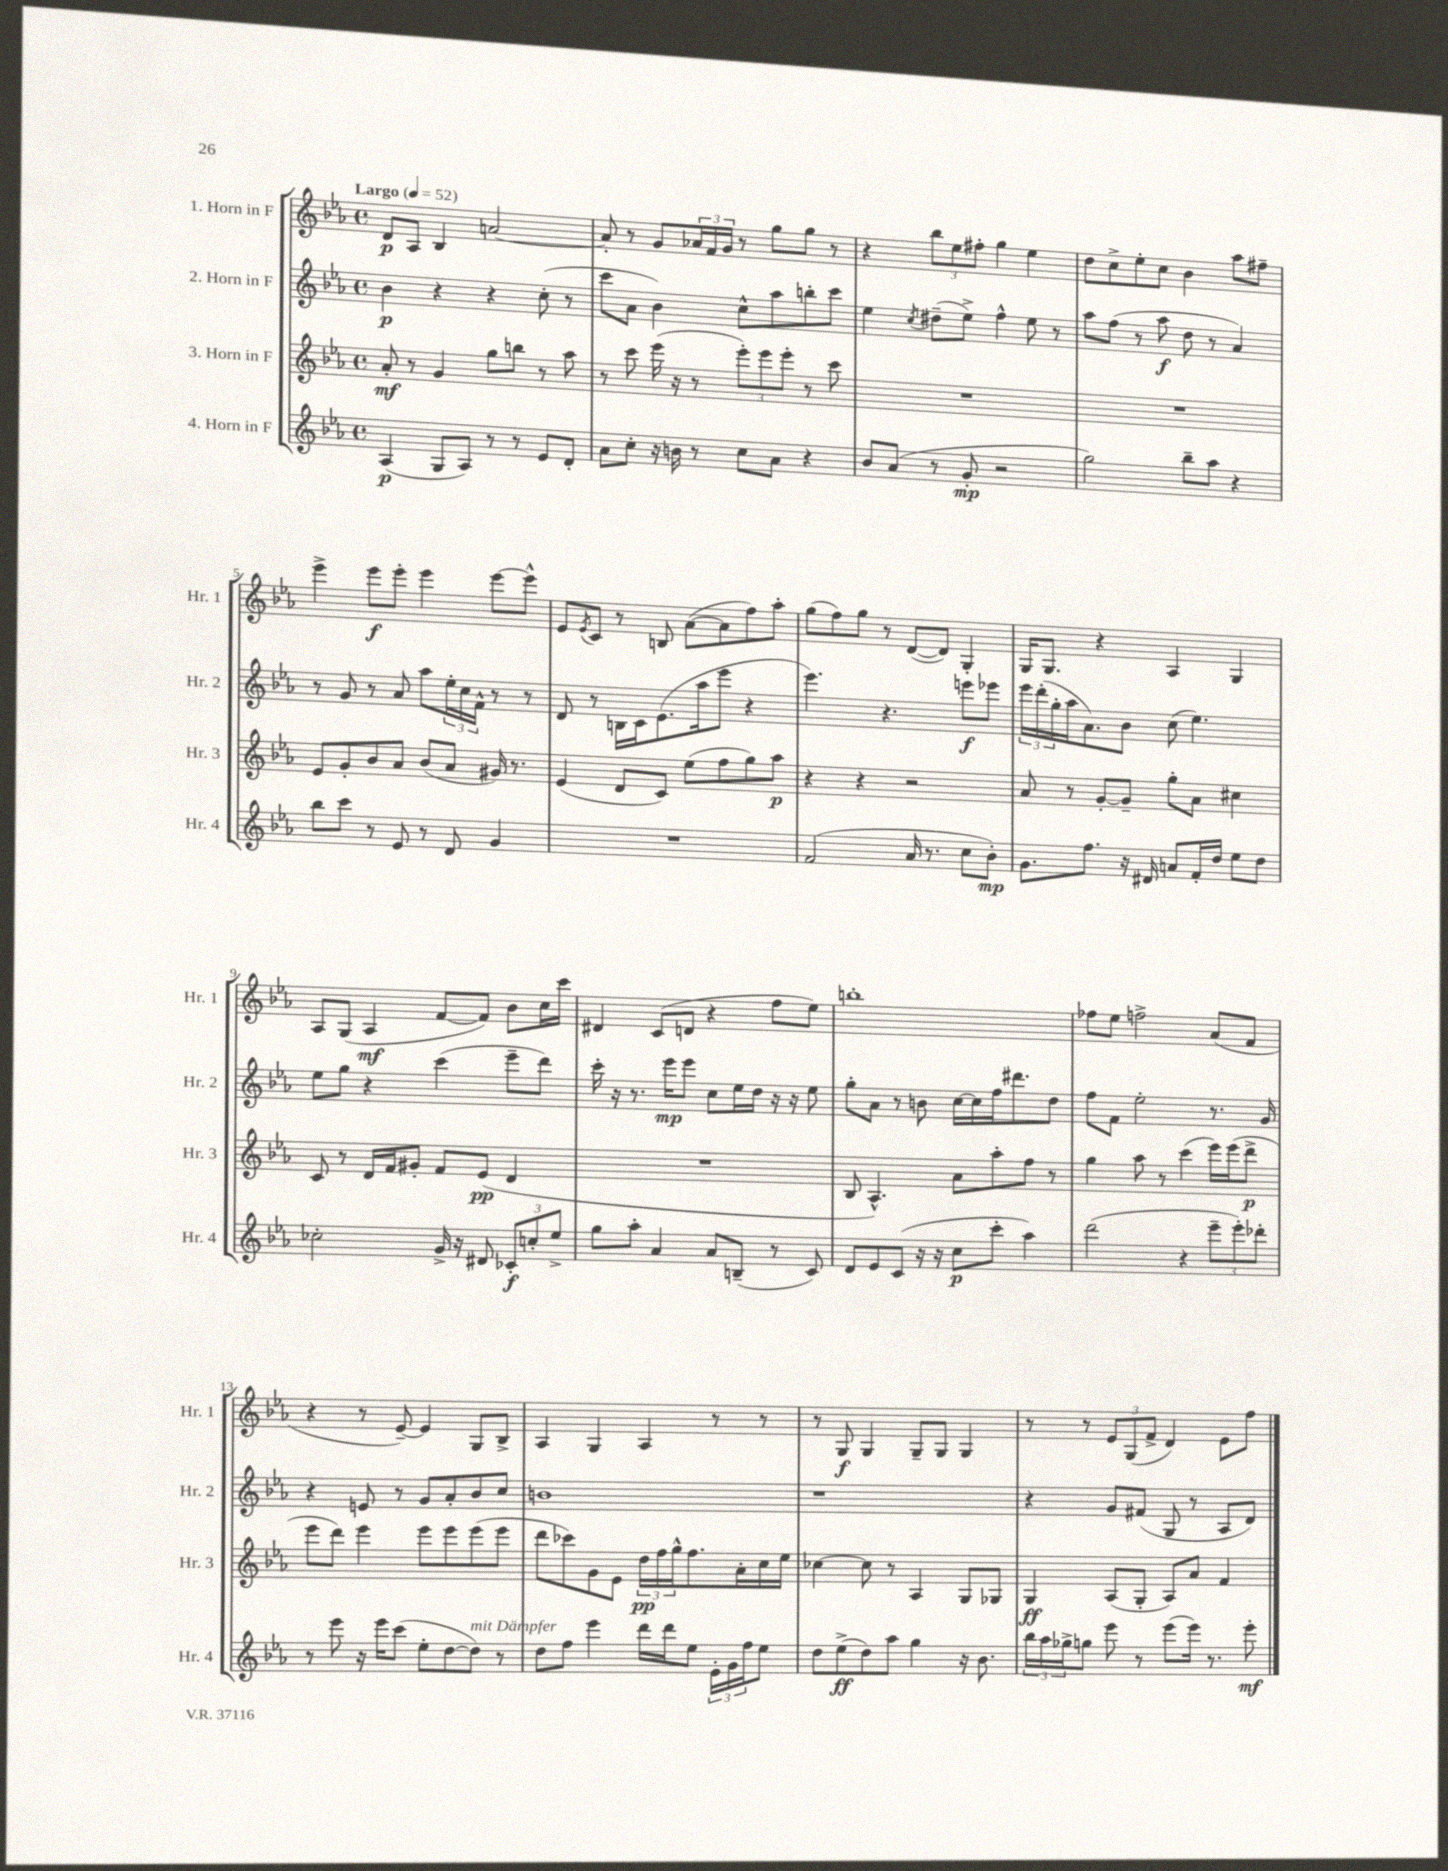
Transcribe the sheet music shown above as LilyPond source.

<<
\new StaffGroup <<
\new Staff = "s0" \with { instrumentName = "1. Horn in F" shortInstrumentName = "Hr. 1" } {
    \clef treble \key ees \major \defaultTimeSignature \time 4/4 \tempo "Largo" 4 = 52
    d'8\p aes8 bes4 a'2~ |
    a'8-. r8 g'8 \tuplet 3/2 { aes'16 f'16 g'16 } r8 g''8 g''8 r8 |
    r4 \tuplet 3/2 { bes''8 ees''8 fis''8-. } g''4 ees''4 |
    d''8 c''8-> ees''8-. c''8 bes'4 aes''8 fis''8-- |
    ees'''4-> ees'''8\f ees'''8-. ees'''4 ees'''8~ ees'''8-^ |
    ees'8 \acciaccatura { ees'8 } c'8 r8 b8 aes'8~( aes'8 f''8) aes''8-. |
    g''8( f''8) g''8 r8 d'8~( d'8) g4-. |
    g16 g8. r4 aes4 g4 |
    aes8 g8( aes4\mf f'8~ f'8) bes'8 c''16 c'''16 |
    dis'4 c'8( d'8 r4 f''8 ees''8) |
    b''1-. |
    fes''8 ees''8 f''2-> aes'8( f'8 |
    r4 r8 ees'8~--) ees'4 g8 bes8-> |
    aes4 g4 aes4 r8 r8 |
    r8 g8\f g4 g8-- g8 g4 |
    r8 r8 \tuplet 3/2 { ees'8 g8( f'8-> } d'4) ees'8 f''8 \bar "|." |
}
\new Staff = "s1" \with { instrumentName = "2. Horn in F" shortInstrumentName = "Hr. 2" } {
    \clef treble \key ees \major \defaultTimeSignature \time 4/4
    bes'4\p r4 r4 c''8-.( r8 |
    c'''8 aes'8 bes'4) c''8-^ aes''8 b''8-. c'''8 |
    ees''4 \acciaccatura { c''8 } dis''8--( ees''8->) f''4-^ ees''8 r8 |
    aes''8 f''8( r8 aes''8\f d''8 r8 aes'4) |
    r8 g'8 r8 aes'8 aes''8 \tuplet 3/2 { ees''16-. c''16 f'16-^ } r8 r8 |
    d'8 r8 b16 c'16 ees'8.( aes''16 ees'''8 r4 |
    ees'''4.) r4. e'''8\f ees'''8 |
    \tuplet 3/2 { ees'''16 d'''16-.( g''16-. } aes''16 aes'8.) bes'8 c''8( ees''4.) |
    ees''8 g''8 r4 c'''4( ees'''8-- d'''8) |
    c'''16-. r16 r8. ees'''16\mp ees'''8 c''8 ees''16 d''16 r16 r16 ees''8 |
    g''8-. aes'8 r8 b'8 c''16~ c''16 f''16 dis'''8. d''8 |
    f''8 f'8 ees''2-. r8. g'16 |
    r4 e'8 r8 g'8 aes'8-. bes'8 c''8 |
    b'1 |
    r1 |
    r4 g'8 fis'8( g8 r8 aes8 d'8) \bar "|." |
}
\new Staff = "s2" \with { instrumentName = "3. Horn in F" shortInstrumentName = "Hr. 3" } {
    \clef treble \key ees \major \defaultTimeSignature \time 4/4
    aes'8-.\mf r8 g'4 g''8 b''8 r8 aes''8 |
    r8 c'''8 ees'''16( r16 r8 \tuplet 3/2 { ees'''8-.) ees'''8 ees'''8-. } r8 c'''8 |
    R1 |
    R1 |
    ees'8 g'8-. bes'8 aes'8 bes'8( aes'8 gis'16) r8. |
    ees'4( d'8 c'8) ees''8( f''8 g''8) aes''8\p |
    r4 r4 r2 |
    aes'8 r8 g'8~-. g'8-- g''8-. aes'8 cis''4 |
    c'8 r8 d'16 f'16 gis'8-. f'8 ees'8\pp( d'4 |
    R1 |
    bes8 aes4.-^) aes'8 aes''8-. f''8 r8 |
    g''4 aes''8 r8 c'''4( ees'''16) ees'''16( d'''8->\p |
    ees'''8 d'''8) ees'''4 ees'''8 ees'''8 ees'''8( ees'''8 |
    d'''8 ces'''8) g'8 ees'8 \tuplet 3/2 { d''16\pp f''16 g''16-^ } f''8. aes'16-. c''16 ees''16 |
    ces''4~ ces''8 r8 aes4 g8 ges8 |
    g4\ff aes8( g8-. aes8) aes'8 f'4 \bar "|." |
}
\new Staff = "s3" \with { instrumentName = "4. Horn in F" shortInstrumentName = "Hr. 4" } {
    \clef treble \key ees \major \defaultTimeSignature \time 4/4
    aes4\p( g8 aes8) r8 r8 ees'8 d'8-. |
    aes'8 c''8-. r16 b'16 r8 c''8 aes'8 r4 |
    bes'8 aes'8( r8 g'8-.\mp r2 |
    g''2) bes''8-- aes''8 r4 |
    bes''8 c'''8 r8 ees'8 r8 d'8 g'4 |
    R1 |
    f'2( aes'16 r8. c''8 bes'8-.\mp) |
    g'8. f''8. r16 dis'16 a'8 f'16-. d''16 ees''8 d''8 |
    ces''2-. g'16-> r16 dis'8 \tuplet 3/2 { ces'8-.\f c''8-. ees''8-> } |
    g''8 aes''8-. aes'4 aes'8 b8--( r8 c'8) |
    d'8 ees'8 c'8( r16 r16 c''8\p c'''8-. aes''4) |
    d'''2( r4 \tuplet 3/2 { ees'''8-- ees'''8-.) des'''8-. } |
    r8 ees'''8 r16 ees'''16 c'''8( ees''8-. d''8~ d''8^\markup { \italic "mit Dämpfer" }) r8 |
    d''8 f''8 ees'''4 d'''16 d'''16 ees''8 \tuplet 3/2 { ees'16-. g'16 f''16 } ees''8 |
    d''8 ees''8->\ff( d''8) aes''8 g''4 r16 bes'8. |
    \tuplet 3/2 { bes''16 aes''16 ges''16-> } g''8 ees'''8 r8 ees'''8( ees'''16) r8. ees'''8-.\mf \bar "|." |
}
>>
>>
